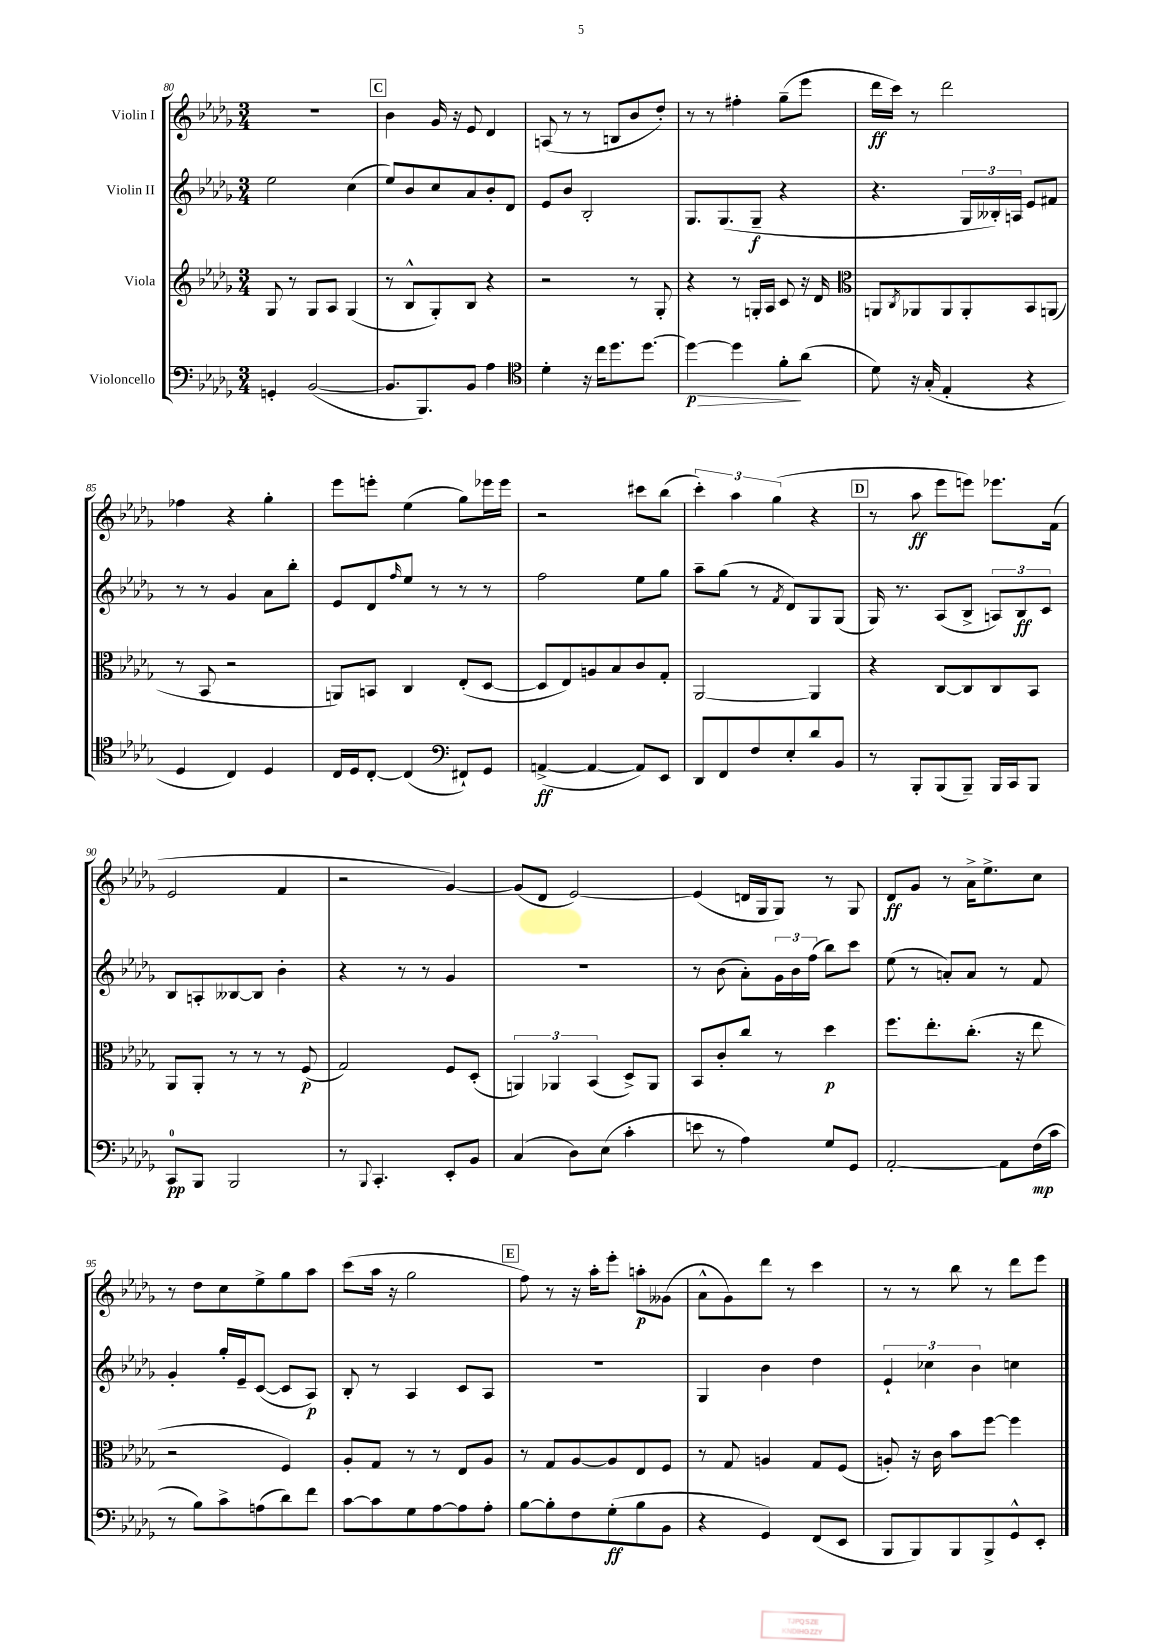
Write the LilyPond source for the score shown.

<<
\new StaffGroup <<
\new Staff = "s0" \with { instrumentName = "Violin I" } {
    \clef treble \key des \major \numericTimeSignature \time 3/4
    R2. |
    \mark \markup { \box "C" } bes'4 ges'16 r16 ees'8 des'4 |
    a8( r8 r8 b8 bes'8 des''8-.) |
    r8 r8 fis''4-. ges''8--( ees'''8 |
    des'''16\ff c'''16) r8 des'''2 |
    fes''4 r4 ges''4-. |
    ees'''8 e'''8-. ees''4( ges''8) ees'''16 ees'''16 |
    r2 cis'''8 bes''8( |
    \tuplet 3/2 { c'''4-.) aes''4 ges''4( } r4 |
    \mark \markup { \box "D" } r8 aes''8\ff ees'''8 e'''8) ees'''8. f'16( |
    ees'2 f'4 |
    r2 ges'4~) |
    ges'8( des'8 ees'2~) |
    ees'4( d'16 ges16 ges8) r8 ges8 |
    des'8\ff ges'8 r8 aes'16-> ees''8.-> c''8 |
    r8 des''8 c''8 ees''8-> ges''8 aes''8 |
    c'''8( aes''16 r16 ges''2 |
    \mark \markup { \box "E" } f''8) r8 r16 aes''16-. ees'''8-. a''8-.\p geses'8( |
    aes'8-^ ges'8) des'''8 r8 c'''4 |
    r8 r8 bes''8 r8 des'''8 ees'''8 \bar "|." |
}
\new Staff = "s1" \with { instrumentName = "Violin II" } {
    \clef treble \key des \major \numericTimeSignature \time 3/4
    ees''2 c''4( |
    \mark \markup { \box "C" } ees''8) bes'8 c''8 aes'8 bes'8-. des'8 |
    ees'8 bes'8 bes2-. |
    ges8. ges8.( ges8--\f r4 |
    r4. \tuplet 3/2 { ges16 beses16-.) a16 } ees'8 fis'8 |
    r8 r8 ges'4 aes'8 bes''8-. |
    ees'8 des'8 \grace { f''16 } ees''8 r8 r8 r8 |
    f''2 ees''8 ges''8 |
    aes''8-- ges''8( r8 \acciaccatura { f'8 } des'8) ges8 ges8( |
    \mark \markup { \box "D" } ges16) r8. aes8( bes8-> \tuplet 3/2 { a8) bes8\ff c'8 } |
    bes8 a8-. beses8~ beses8 bes'4-. |
    r4 r8 r8 ges'4 |
    R2. |
    r8 bes'8( aes'8-.) \tuplet 3/2 { ges'16 bes'16 f''16( } bes''8) c'''8 |
    ees''8( r8 a'8-.) a'8 r8 f'8 |
    ges'4-. ges''16-. ees'16-- c'8~( c'8 aes8\p) |
    bes8-. r8 aes4 c'8 aes8 |
    \mark \markup { \box "E" } R2. |
    ges4 bes'4 des''4 |
    \tuplet 3/2 { ees'4-! ces''4 bes'4 } c''4 \bar "|." |
}
\new Staff = "s2" \with { instrumentName = "Viola" } {
    \clef treble \key des \major \numericTimeSignature \time 3/4
    ges8 r8 ges8 aes8 ges4( |
    \mark \markup { \box "C" } r8 bes8-^ ges8-.) bes8 r4 |
    r2 r8 ges8-. |
    r4 r8 g16-. aes16 c'8 r16 des'16 |
    \clef alto a,8 \acciaccatura { c8 } aes,8 aes,8 aes,8-. bes,8 a,8( |
    r8 bes,8 r2 |
    a,8) b,8 c4 ees8-.( des8~ |
    des8 ees8) a8 bes8 c'8 ges8-. |
    aes,2~ aes,4 |
    \mark \markup { \box "D" } r4 c8~ c8 c8 bes,8 |
    aes,8 aes,8-. r8 r8 r8 f8\p( |
    ges2) f8 des8-.( |
    \tuplet 3/2 { a,4) aes,4 bes,4( } des8->) aes,8 |
    bes,8 c'8-. c''8 r8 des''4\p |
    f''8. ees''8.-. c''8.-.( r16 ees''8 |
    r2 f4) |
    aes8-. ges8 r8 r8 ees8 aes8 |
    \mark \markup { \box "E" } r8 ges8 aes8~ aes8 ees8 f8 |
    r8 ges8 a4 ges8 f8( |
    a8-.) r16 c'16 bes'8 f''8~ f''4 \bar "|." |
}
\new Staff = "s3" \with { instrumentName = "Violoncello" } {
    \clef bass \key des \major \numericTimeSignature \time 3/4
    g,4-. bes,2~( |
    \mark \markup { \box "C" } bes,8. bes,,8.) bes,8 aes4 |
    \clef tenor des'4-. r16 c''16 des''8. des''8.~ |
    des''4~\p\> des''4 f'8-.\! aes'8( |
    des'8) r16 ges16-.( ees4-. r4 |
    des4 c4) des4 |
    c16 des16 c8~-. c4( \clef bass fis,8-!) ges,8 |
    a,4~->\ff( a,4~ a,8) ees,8 |
    des,8 f,8 f8 ees8-. des'8 bes,8 |
    \mark \markup { \box "D" } r8 bes,,8-. bes,,8( bes,,8--) bes,,16 c,16 bes,,8 |
    c,8-0\pp bes,,8 bes,,2 |
    r8 \appoggiatura { bes,,8 } c,4.-. ees,8-. bes,8 |
    c4( des8) ees8( c'4-. |
    e'8 r8 aes4) ges8 ges,8 |
    aes,2~-. aes,8 f16\mp( c'16 |
    r8 bes8) c'8-> a8( des'8) f'8 |
    c'8~ c'8 ges8 aes8~ aes8 aes8-. |
    \mark \markup { \box "E" } bes8~ bes8-. f8 ges8-.\ff( bes8 bes,8 |
    r4 ges,4) f,8( ees,8 |
    bes,,8 bes,,8) bes,,8 bes,,8-> ges,8-^ ees,8-. \bar "|." |
}
>>
>>
\layout { \context { \Score currentBarNumber = #80 } }
